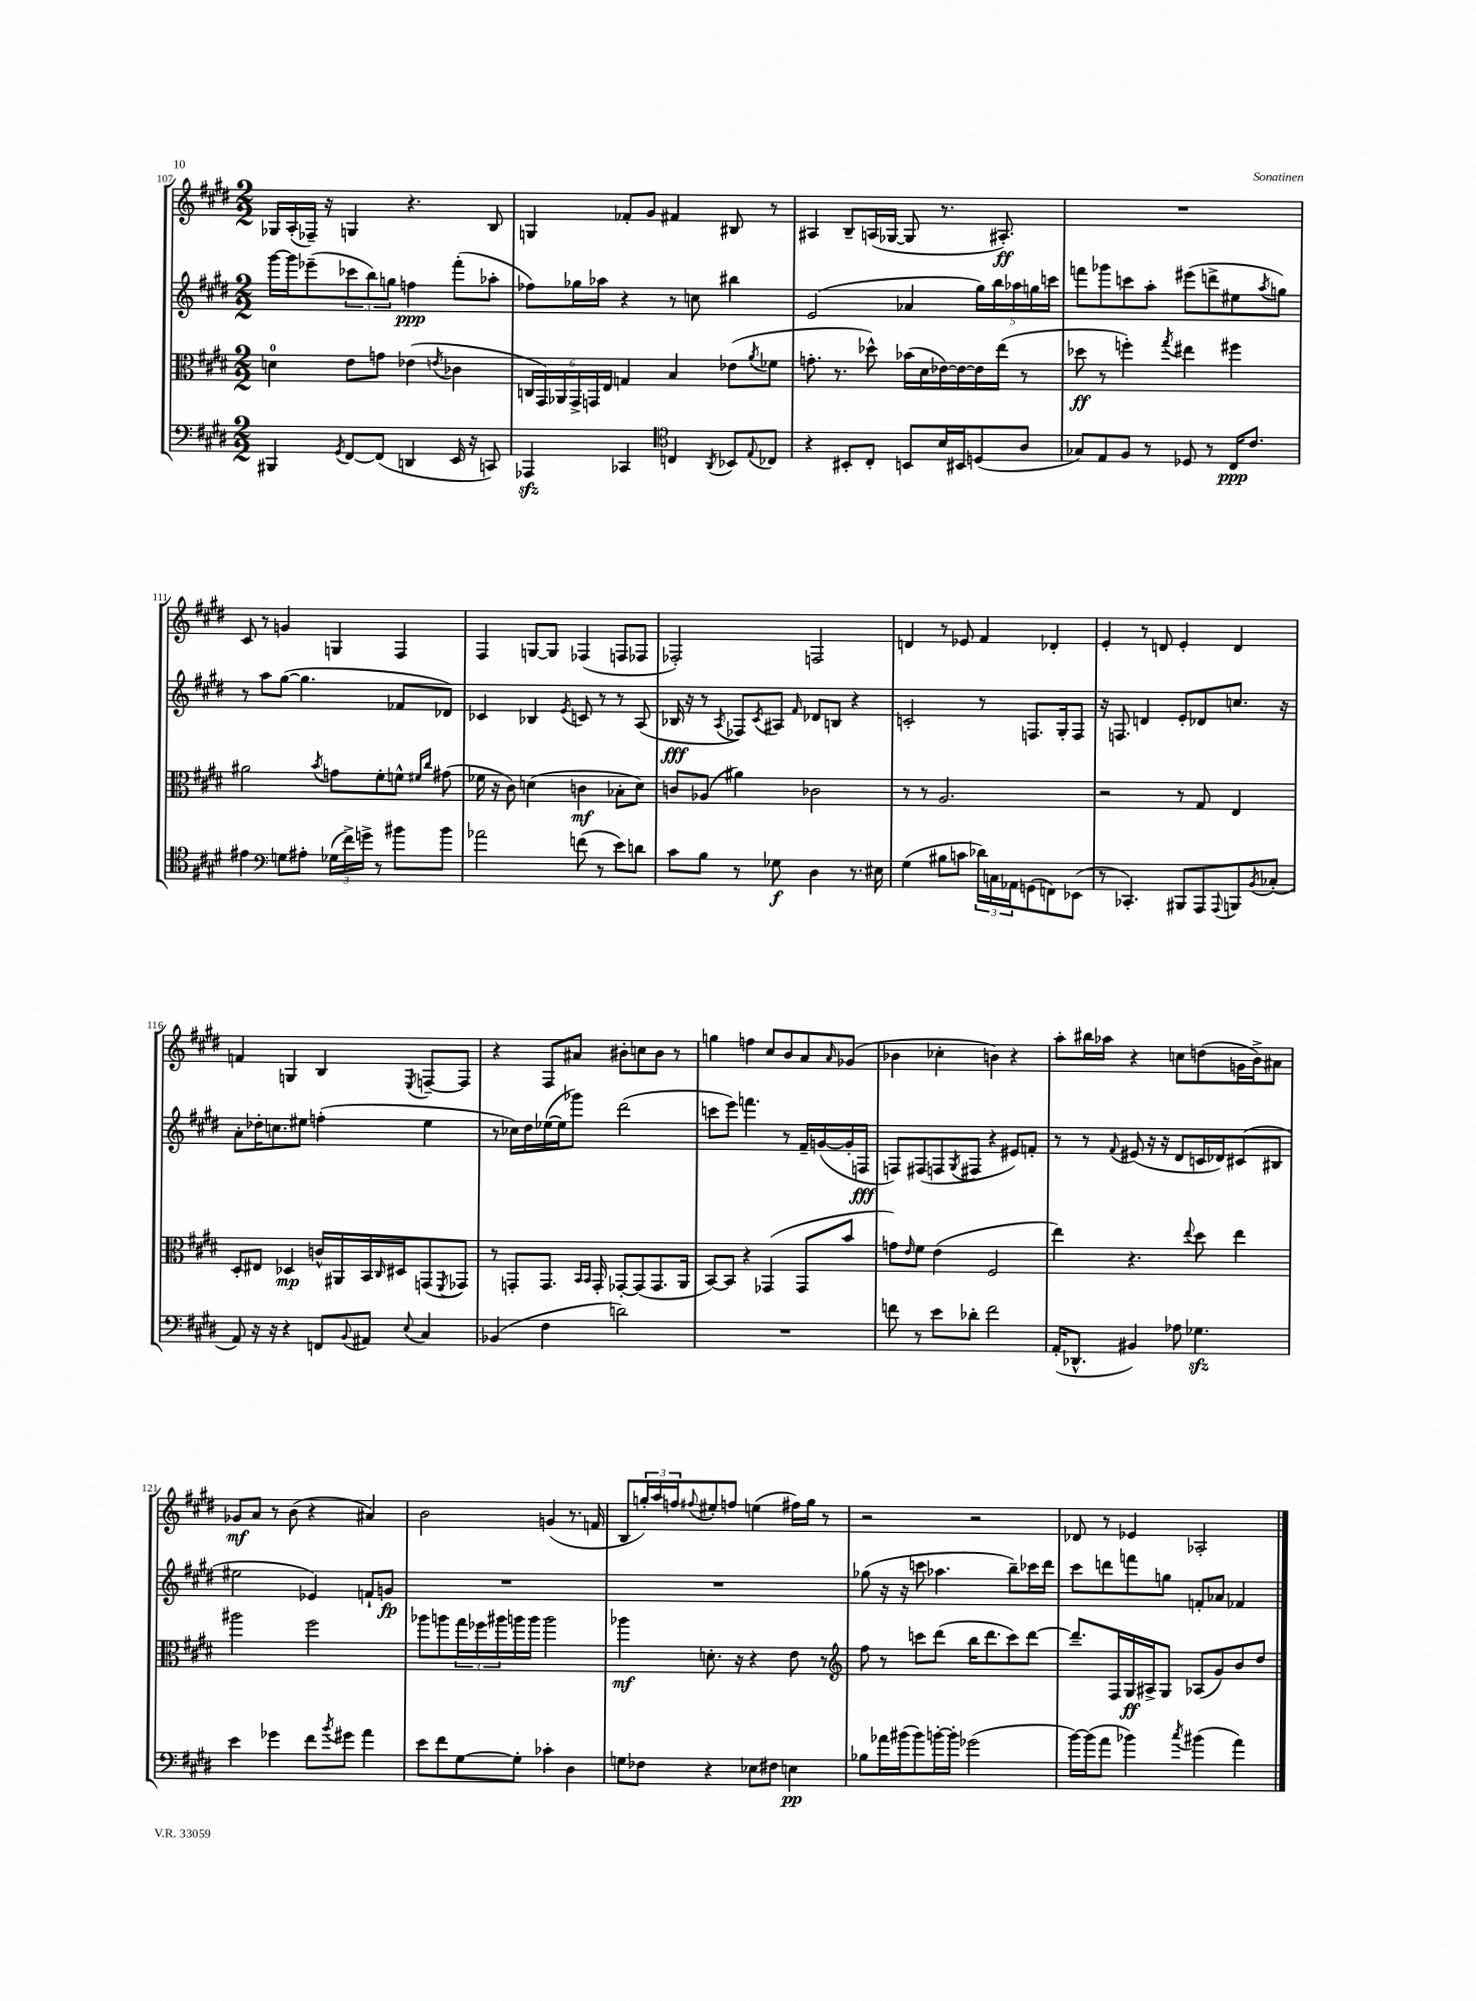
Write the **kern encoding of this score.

**kern	**dynam	**kern	**dynam	**kern	**dynam	**kern	**dynam
*part4	*part4	*part3	*part3	*part2	*part2	*part1	*part1
*staff4	*staff4	*staff3	*staff3	*staff2	*staff2	*staff1	*staff1
*clefF4	*	*clefC3	*	*clefG2	*	*clefG2	*
*k[f#c#g#d#]	*	*k[f#c#g#d#]	*	*k[f#c#g#d#]	*	*k[f#c#g#d#]	*
*M2/2	*	*M2/2	*	*M2/2	*	*M2/2	*
=107	=107	=107	=107	=107	=107	=107	=107
4BBB#X/	.	4dn\	.	[16ggg#\LL	.	16G-X/LL	.
.	.	.	.	16ggg#\J]	.	(16A'/	.
.	.	.	.	(8eee-X~\	.	16F-X~/JJ)	.
.	.	.	.	.	.	16r	.
8qGG#/	.	.	.	.	.	.	.
[8FF#/L	.	8e\L	.	12ccc-X\	.	4Gn/	.
.	.	.	.	12bb\)	.	.	.
(8FF#/J]	.	8gn\J	.	.	.	.	.
.	.	.	.	12ggn\J	.	.	.
4DDn/	.	(4e-X\	.	4ffn\	ppp	4.r	.
.	.	8qen/	.	.	.	.	.
16EE/	.	4c-X\	.	(8fff#'\L	.	.	.
16r	.	.	.	.	.	.	.
8CCn/)	.	.	.	8aa-X'\J	.	8B/	.
=108	=108	=108	=108	=108	=108	=108	=108
4AAA-Xzz/	.	24Cn/LL	.	8ff-X\L)	.	4Gn/	.
.	.	24GG#/)	.	.	.	.	.
.	.	24AA-X/	.	.	.	.	.
.	.	24GG#^/	.	16gg-X\L	.	.	.
.	.	24GGn/	.	.	.	.	.
.	.	.	.	16aa-X\JJ	.	.	.
.	.	24E/JJ	.	.	.	.	.
4CC-X/	.	4Gn/	.	4r	.	8f-X'/L	.
.	.	.	.	.	.	8g#/J	.
*clefC4	*	*	*	*	*	*	*
4Cn/	.	4B/	.	8r	.	4f#X/	.
.	.	.	.	8ccn\	.	.	.
8qAA/	.	.	.	.	.	.	.
8BB-X/L	.	(8e-X\L	.	4bb#X\	.	8B#X/	.
8qqE/	.	8qa/	.	.	.	.	.
8C-X/J	.	8f-X\J	.	.	.	8r	.
=109	=109	=109	=109	=109	=109	=109	=109
4r	.	8.gn'\	.	(2e/	.	4A#X/	.
.	.	8.r	.	.	.	.	.
8BB#X'/L	.	.	.	.	.	8B~/L	.
8C#'/J	.	8dd-X^^\)	.	.	.	(16An/L	.
.	.	.	.	.	.	[16G-X/JJ	.
8BBn/L	.	(16b-X\LL	.	4a-X/	.	8G-/]	.
.	.	16d#\	.	.	.	.	.
16B/L	.	[16e-X\)	.	.	.	8.r	.
16BB#X/J	.	16e-\_	.	.	.	.	.
(8Dn/	.	16e-\]	.	20gg#\LL)	.	.	.
.	.	.	.	20bb\	.	.	.
.	.	(16ee\JJ	.	.	.	8.A#X'/)	ff
.	.	.	.	20aa-X\	.	.	.
8A/J	.	8r	.	.	.	.	.
.	.	.	.	20ggn\	.	.	.
.	.	.	.	20cccn\JJ	.	.	.
=110	=110	=110	=110	=110	=110	=110	=110
8G-X/L)	.	8dd-X\	ff	8fffn\L	.	1r	.
8E/	.	8r	.	8ggg-X\	.	.	.
8F#/J	.	4ffn'\)	.	8cccn\	.	.	.
8r	.	.	.	8aa'\J	.	.	.
.	.	8qgg#/	.	.	.	.	.
8D-X/	.	4ee#X\	.	(8eee#X\L	.	.	.
8r	.	.	.	8dddn^\	.	.	.
16C#/KL	ppp	4ff#X\	.	8ee#X\	.	.	.
8.c#/J	.	.	.	.	.	.	.
.	.	.	.	8qaa/	.	.	.
.	.	.	.	8ggn\J)	.	.	.
!!LO:LB:g=z
=111	=111	=111	=111	=111	=111	=111	=111
4e#X\	.	2a#X\	.	8r	.	8c#/	.
.	.	.	.	8aa\L	.	8r	.
*clefF4	*	*	*	*	*	*	*
8Gn\L	.	.	.	([8gg#\J	.	4gn/	.
8A#X'\J	.	.	.	4.gg#\]	.	.	.
.	.	8qb/	.	.	.	.	.
(24G-X\LL	.	8gn\L	.	.	.	4Gn/	.
24f#^\)	.	.	.	.	.	.	.
24gn^\JJ	.	.	.	.	.	.	.
8r	.	8f#'\	.	.	.	.	.
8b#X\L	.	8fn^^\J	.	8f-X/L	.	4F#/	.
.	.	16qqf#X/LL	.	.	.	.	.
.	.	16qqcc#/JJ	.	.	.	.	.
8b#\J	.	(8g#X\	.	8d-X/J)	.	.	.
=112	=112	=112	=112	=112	=112	=112	=112
2a-X\	.	16f-X\	.	4c-X/	.	4F#/	.
.	.	16r	.	.	.	.	.
.	.	8c#\)	.	.	.	.	.
.	.	(4dn\	.	4B-X/	.	[8Gn/L	.
.	.	.	.	.	.	8G/J]	.
.	.	.	.	8qe/	.	.	.
(8fn\	.	4cn\	mf	8cn/	.	(4F-X/	.
8r	.	.	.	8r	.	.	.
8e\L)	.	8B-X'\L	.	8r	.	8Fn/L	.
8dn\J	.	8d\J)	.	(8A/	.	8F-X/J	.
=113	=113	=113	=113	=113	=113	=113	=113
8c#\L	.	8cn/L	.	16B-X/	fff	2F-X'/)	.
.	.	.	.	16r	.	.	.
8B\J	.	(8A-X/J	.	8r	.	.	.
.	.	.	.	8qA/	.	.	.
8r	.	4a#X\)	.	8F-X/L)	.	.	.
.	.	.	.	8qc#/	.	.	.
8G-X\	f	.	.	8A#X/J	.	.	.
.	.	.	.	16qqf#/	.	.	.
4D#\	.	2c-X\	.	8d-X/L	.	2Fn/	.
.	.	.	.	8Bn/J	.	.	.
8.r	.	.	.	4r	.	.	.
16E#X\	.	.	.	.	.	.	.
=114	=114	=114	=114	=114	=114	=114	=114
(4G#\	.	8r	.	2cn'/	.	4dn/	.
.	.	8r	.	.	.	.	.
8B#X\L	.	2.A/	.	.	.	8r	.
8cn\J	.	.	.	.	.	8e-X/	.
24d-X\LL)	.	.	.	8r	.	4f#/	.
24Cn\	.	.	.	.	.	.	.
24AA-X\J	.	.	.	.	.	.	.
(8GGn\	.	.	.	8.Fn/L	.	.	.
8FFn\)	.	.	.	.	.	4d-X'/	.
.	.	.	.	16G#'/k	.	.	.
(8EE-X\J	.	.	.	8F/J	.	.	.
=115	=115	=115	=115	=115	=115	=115	=115
8r	.	2r	.	16r	.	4e'/	.
.	.	.	.	8.Fn/	.	.	.
4.CC-X'/)	.	.	.	.	.	.	.
.	.	.	.	4dn/	.	8r	.
.	.	.	.	.	.	8dn/	.
8BBB#X/L	.	8r	.	8e'/L	.	4e'/	.
8AAA/	.	8G#/	.	8d-X/	.	.	.
8qqAAA/	.	.	.	.	.	.	.
8BBBn/	.	4E/	.	8.ccn/J	.	4d/	.
8qBB/	.	.	.	.	.	.	.
(8C-X'/J	.	.	.	.	.	.	.
.	.	.	.	16r	.	.	.
!!LO:LB:g=z
=116	=116	=116	=116	=116	=116	=116	=116
8AA/)	.	8D#'/L	.	8a'\L	.	4fn/	.
16r	.	8E#X/J	.	16dd-X'\K	.	.	.
16r	.	.	.	8.ccn\	.	.	.
4r	.	4D-X/	mp	.	.	4Gn/	.
.	.	.	.	8ee#X\J	.	.	.
8FFn/L	.	16cn^^/LL	.	(4ffn'\	.	4B/	.
.	.	16AA#X/	.	.	.	.	.
8qqBB/	.	.	.	.	.	.	.
8AA#X/J	.	16BB/	.	.	.	.	.
.	.	16qqC#/	.	.	.	.	.
.	.	16D#X/J	.	.	.	.	.
8qqE/	.	.	.	.	.	8qE/	.
4C#/	.	(8GGn/	.	4ee#\	.	[8Fn~/L	.
.	.	8qFF#/	.	.	.	.	.
.	.	8GG-X/J)	.	.	.	8F/J]	.
=117	=117	=117	=117	=117	=117	=117	=117
(4BB-X/	.	8r	.	8r	.	4r	.
.	.	8GGn'/L	.	16cc-X\LL)	.	.	.
.	.	.	.	16dd#\	.	.	.
4F#\	.	8.GG/J	.	([16ee-X\	.	8F#/L	.
.	.	.	.	16ee-\J]	.	.	.
.	.	.	.	8ggg-X\J)	.	8a#X/J	.
.	.	16qqBB/LL	.	.	.	.	.
.	.	16qqBB/JJ	.	.	.	.	.
.	.	16GG'/	.	.	.	.	.
2dn\)	.	[8GG-X'/L	.	(2ddd#\	.	8b#X'\L	.
.	.	(8GG-/]	.	.	.	8ccn\	.
.	.	8.GG-/	.	.	.	8b#\J	.
.	.	.	.	.	.	8r	.
.	.	16AA/Jk	.	.	.	.	.
=118	=118	=118	=118	=118	=118	=118	=118
1r	.	[8BB/L)	.	8cccn\L	.	4ggn\	.
.	.	8BB/J]	.	8eee\J)	.	.	.
.	.	4r	.	4.fffn\	.	4ffn\	.
.	.	(4GG-X/	.	.	.	8cc#/L	.
.	.	.	.	8r	.	8b/	.
.	.	8GG-/L	.	16f#~/LL	.	8a/	.
.	.	.	.	([16gn/	.	.	.
.	.	.	.	.	.	16qqa/	.
.	.	8b/J	.	16g'/]	.	(8g-X/J	.
.	.	.	.	16Fn/JJ	fff	.	.
=119	=119	=119	=119	=119	=119	=119	=119
8fn\	.	8gn\L)	.	8Fn/L)	.	4b-X\	.
.	.	16qqe/	.	.	.	.	.
8r	.	8f#\J	.	(8F#X/	.	.	.
8e\L	.	(4e\	.	8Fn/	.	4cc-X'\	.
.	.	.	.	8qG#/	.	.	.
8d-X'\J	.	.	.	8F#X/J	.	.	.
2f\	.	2F#/	.	4r	.	4bn\)	.
.	.	.	.	8e#X/L)	.	4r	.
.	.	.	.	8fn'/J	.	.	.
=120	=120	=120	=120	=120	=120	=120	=120
(16AA'/KL	.	4ee\)	.	8r	.	8aa'\L	.
8.DD-X^^/J	.	.	.	.	.	.	.
.	.	.	.	8r	.	16bb#X\L	.
.	.	.	.	.	.	16aa-X\JJ	.
.	.	.	.	8qqf#/	.	.	.
4BB#X/)	.	4.r	.	(8e#X/	.	4r	.
.	.	.	.	16r	.	.	.
.	.	.	.	16r	.	.	.
8A-X\	.	.	.	8d#/L	.	8ccn\L	.
.	.	8qqee/	.	.	.	.	.
4.G-Xzz\	.	8dd#\	.	16cn/L	.	(8ddn\	.
.	.	.	.	16d-X/J)	.	.	.
.	.	4ee\	.	(8c#X/	.	16gn\L	.
.	.	.	.	.	.	16b^\J)	.
.	.	.	.	8B#X/J	.	8a#X\J	.
!!LO:LB:g=z
=121	=121	=121	=121	=121	=121	=121	=121
4e\	.	2aa#X\	.	2ee#X\	.	8g-X/L	mf
.	.	.	.	.	.	8a/J	.
4g-X\	.	.	.	.	.	8r	.
.	.	.	.	.	.	(8b\	.
8f#\L	.	2ff#\	.	4e-X/)	.	4r	.
8qb/	.	.	.	.	.	.	.
8g#X\J	.	.	.	.	.	.	.
4a\	.	.	.	8fn`/L	.	4a#X/)	.
.	.	.	.	8gn/J	fp	.	.
=122	=122	=122	=122	=122	=122	=122	=122
8e\L	.	8aa-X\L	.	1r	.	2b\	.
8f#\	.	8aan\	.	.	.	.	.
[8G#\	.	24gg#\L	.	.	.	.	.
.	.	24ff-X\	.	.	.	.	.
.	.	24aa#X\	.	.	.	.	.
8G#'\J]	.	16aan\	.	.	.	.	.
.	.	16aa\JJ	.	.	.	.	.
4c-X'\	.	2aa\	.	.	.	(4gn/	.
4D#\	.	.	.	.	.	8.r	.
.	.	.	.	.	.	16fn/	.
=123	=123	=123	=123	=123	=123	=123	=123
8Gn\L	.	4aa-X\	mf	1r	.	8B/L	.
8F-X\J	.	.	.	.	.	24ggn'/L)	.
.	.	.	.	.	.	24aa/	.
.	.	.	.	.	.	24ffn/J	.
.	.	.	.	.	.	8qqff#X/	.
4r	.	8.dn'\	.	.	.	8ee#X'/	.
.	.	.	.	.	.	8ffn/J	.
.	.	16r	.	.	.	.	.
8E-X\L	.	4r	.	.	.	(4een\	.
8F#X\J	.	.	.	.	.	.	.
4En\	pp	8e\	.	.	.	16ff#X\LL)	.
.	.	.	.	.	.	16gg\JJ	.
.	.	8r	.	.	.	8r	.
=124	=124	=124	=124	=124	=124	=124	=124
*	*	*clefG2	*	*	*	*	*
8B-X\L	.	8ff#\	.	(8gg-X\	.	2r	.
16a-X\L	.	8r	.	16r	.	.	.
(16b#X\J	.	.	.	16r	.	.	.
8b#\)	.	8cccn\L	.	8cccn\	.	.	.
[16bn'\L	.	(8ddd#\J	.	4.aa-X\	.	.	.
16b'\JJ]	.	.	.	.	.	.	.
(2g-X\	.	16bb\KL	.	.	.	2r	.
.	.	8.ddd#\	.	.	.	.	.
.	.	8ccc\)	.	8bb~\L)	.	.	.
.	.	[8ddd#\J	.	16ccc-X\L	.	.	.
.	.	.	.	16ddd#\JJ	.	.	.
=125	=125	=125	=125	=125	=125	=125	=125
[16b\LL)	.	8.ddd#~/L]	.	8ccc#\L	.	8d-X/	.
(16b\J]	.	.	.	.	.	.	.
8a\J	.	.	.	8dddn\	.	8r	.
.	.	16F#/L	.	.	.	.	.
4b-X\)	.	16G#/	ff	8fffn\	.	4e-X/	.
.	.	16A#X^/J	.	.	.	.	.
.	.	8G#/J	.	8ggn\J	.	.	.
8qcc#/	.	.	.	.	.	.	.
(4b#X\	.	(8A-X/L	.	8fn'/L	.	2A-X'/	.
.	.	8g#/)	.	8a-X/J	.	.	.
4a\)	.	8b/	.	4f-X/	.	.	.
.	.	8dd#/J	.	.	.	.	.
==	==	==	==	==	==	==	==
*-	*-	*-	*-	*-	*-	*-	*-
